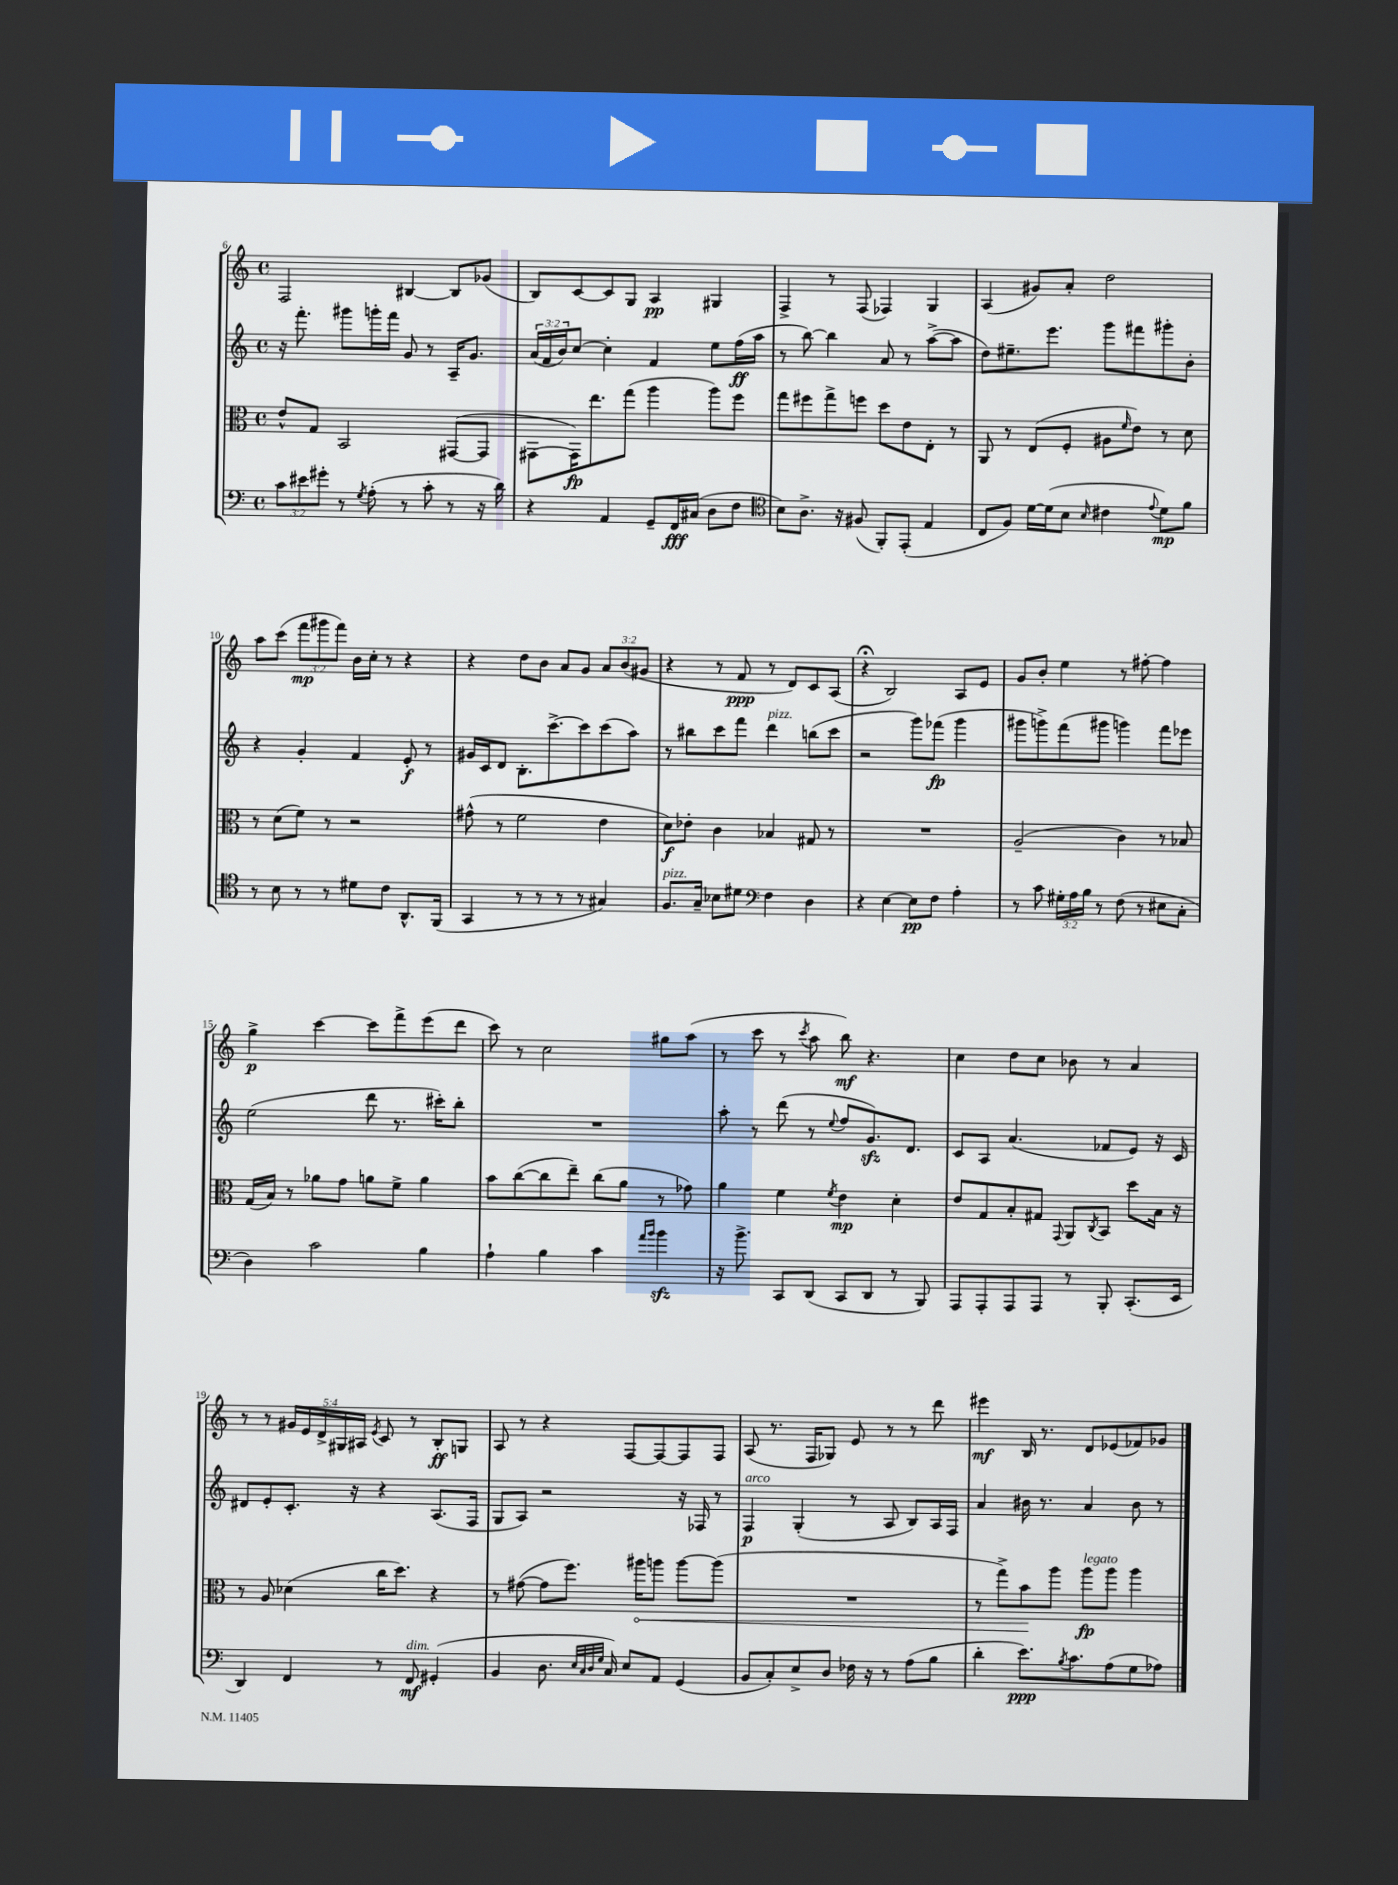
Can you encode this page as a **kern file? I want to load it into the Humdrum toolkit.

**kern	**dynam	**kern	**dynam	**kern	**dynam	**kern	**dynam
*part4	*part4	*part3	*part3	*part2	*part2	*part1	*part1
*staff4	*staff4	*staff3	*staff3	*staff2	*staff2	*staff1	*staff1
*clefF4	*	*clefC3	*	*clefG2	*	*clefG2	*
*k[]	*	*k[]	*	*k[]	*	*k[]	*
*M4/4	*	*M4/4	*	*M4/4	*	*M4/4	*
*met(c)	*	*met(c)	*	*met(c)	*	*met(c)	*
=6	=6	=6	=6	=6	=6	=6	=6
12c\L	.	8e^^/L	.	16r	.	2F/	.
.	.	.	.	8.fff'\	.	.	.
12e#X\	.	.	.	.	.	.	.
.	.	8G/J	.	.	.	.	.
12g#X'\J	.	.	.	.	.	.	.
8r	.	2BB/	.	8ggg#X\L	.	.	.
8qG/	.	.	.	.	.	.	.
(8A'\	.	.	.	16gggn'\L	.	.	.
.	.	.	.	16fff\JJ	.	.	.
8r	.	.	.	8g/	.	[4B#X/	.
8c'\	.	.	.	8r	.	.	.
8r	.	([8GG#X/L	.	16A~/KL	.	8B#/L]	.
.	.	.	.	8.g/J	.	.	.
16r	.	8GG#/J]	.	.	.	(8g-X/J	.
16d\)	.	.	.	.	.	.	.
=7	=7	=7	=7	=7	=7	=7	=7
4r	.	[8GG#X\L	.	(24a/LL	.	8B/L)	.
.	.	.	.	24f/	.	.	.
.	.	.	.	24b/J)	.	.	.
.	.	16GG#\K])	fp	[8cc/J	.	[8c/	.
.	.	8.ee\	.	.	.	.	.
4AA/	.	.	.	4cc'\]	.	8c/]	.
.	.	(8gg\J	.	.	.	8G/J	.
8GG~/L	.	4aa\	.	4f/	.	4A/	pp
16FF/L	fff	.	.	.	.	.	.
(16C#X/JJ	.	.	.	.	.	.	.
8D\L	.	8aa\L)	.	8ee\L	.	4G#X/	.
8F\J	.	8ff\J	.	(16ff\L	ff	.	.
.	.	.	.	16aa\JJ	.	.	.
=8	=8	=8	=8	=8	=8	=8	=8
*clefC4	*	*	*	*	*	*	*
8B\L)	.	8gg\L	.	8r	.	4F^/	.
8.A^\J	.	8ff#X\	.	[8bb\)	.	.	.
.	.	8gg^\	.	4bb\]	.	8r	.
16r	.	.	.	.	.	.	.
(8F#X/	.	8ffn\J	.	.	.	(8F/	.
8FF'/L)	.	8dd\L	.	8a/	.	4F-X/)	.
(8EE'/J	.	8e\	.	8r	.	.	.
4E/	.	8E'\J	.	([8aa^\L	.	4G/	.
.	.	8r	.	8aa\J]	.	.	.
=9	=9	=9	=9	=9	=9	=9	=9
8C/L	.	8AA/	.	8dd\L)	.	(4A/	.
8F/J)	.	8r	.	8.ee#X~\	.	.	.
[16d\LL	.	(8E/L	.	.	.	8g#X/L)	.
(16d\J]	.	.	.	8.eee\J	.	.	.
8B\J	.	8F'/J	.	.	.	8a'/J	.
16qqB/	.	.	.	.	.	.	.
4c#X\	.	8A#X\L	.	8ggg\L	.	2dd\	.
.	.	16qqf/	.	.	.	.	.
.	.	8e\J)	.	8fff#X\	.	.	.
8qqe/	.	.	.	.	.	.	.
8d\L)	mp	8r	.	8ggg#X'\	.	.	.
8f\J	.	8d\	.	8b'\J	.	.	.
!!LO:LB:g=z
=10	=10	=10	=10	=10	=10	=10	=10
8r	.	8r	.	4r	.	8aa\L	.
8B\	.	(8d\L	.	.	.	(8ccc\J	.
8r	.	8f\J)	.	4g'/	.	12fff\L	mp
.	.	.	.	.	.	12ggg#X\	.
8r	.	8r	.	.	.	.	.
.	.	.	.	.	.	12fff\J)	.
8d#X\L	.	2r	.	4f/	.	16b\LL	.
.	.	.	.	.	.	16cc'\JJ	.
8c\J	.	.	.	.	.	8r	.
8.AA^^/L	.	.	.	8e'/	f	4r	.
.	.	.	.	8r	.	.	.
(16FF/Jk	.	.	.	.	.	.	.
=11	=11	=11	=11	=11	=11	=11	=11
4GG/	.	(8g#X^^\	.	16g#X/LL	.	4r	.
.	.	.	.	16c/J	.	.	.
.	.	8r	.	8d/J	.	.	.
8r	.	2f\	.	8.B'\L	.	8dd\L	.
8r	.	.	.	.	.	8b\J	.
.	.	.	.	[8.ccc^\	.	.	.
8r	.	.	.	.	.	8a/L	.
8r	.	.	.	8ccc\]	.	8g/J	.
4G#X/)	.	4e\	.	(8ccc\	.	12a/L	.
.	.	.	.	.	.	(12b/	.
.	.	.	.	8aa\J)	.	.	.
.	.	.	.	.	.	12g#X/J	.
=12	=12	=12	=12	=12	=12	=12	=12
!LO:TX:a:i:t=pizz.	!	!	!	!	!	!	!
8.F/L	.	8d\L)	f	8r	.	4r	.
.	.	8e-X'\J	.	8bb#X\L	.	.	.
16G~/Jk	.	.	.	.	.	.	.
8B-X\L	.	4c\	.	8ccc\	.	8r	.
8d#X\J	.	.	.	8fff\J	.	8f/	ppp
*clefF4	*	*	*	*	*	*	*
!	!	!	!	!LO:TX:a:i:t=pizz.	!	!	!
4F\	.	4B-X/	.	4ddd\	.	8r	.
.	.	.	.	.	.	8d/L)	.
4D\	.	8G#X/	.	(8bbn\L	.	8c/	.
.	.	8r	.	8ccc\J	.	(8A/J	.
=13	=13	=13	=13	=13	=13	=13	=13
4r	.	1r	.	2r	.	4r;<	.
[4E\	.	.	.	.	.	2B/)	.
8E\L]	pp	.	.	8ggg\L)	.	.	.
8F\J	.	.	.	(8fff-X\J	fp	.	.
4A'\	.	.	.	4ggg\	.	8A/L	.
.	.	.	.	.	.	8e/J	.
=14	=14	=14	=14	=14	=14	=14	=14
8r	.	(2A~/	.	8ggg#X\L	.	8g/L	.
8c\	.	.	.	8gggn^\)	.	8b'/J	.
24G#X'\LL	.	.	.	(8fff\	.	4ee\	.
24A\	.	.	.	.	.	.	.
24B\JJ	.	.	.	.	.	.	.
8r	.	.	.	8ggg#X\J	.	.	.
(8F\	.	4c\)	.	4gggn\)	.	8r	.
8r	.	.	.	.	.	[8ff#X'\	.
8E#X\L	.	8r	.	8fff\L	.	4ff#\]	.
8C'\J	.	8B-X/	.	8eee-X\J	.	.	.
!!LO:LB:g=z
=15	=15	=15	=15	=15	=15	=15	=15
4D\)	.	(16G/LL	.	(2ee\	.	4gg^\	p
.	.	16B/JJ)	.	.	.	.	.
.	.	8r	.	.	.	.	.
2c\	.	8a-X\L	.	.	.	[4ccc\	.
.	.	8g\J	.	.	.	.	.
.	.	8an\L	.	8ddd\	.	8ccc\L]	.
.	.	8f^\J	.	8.r	.	8fff^\	.
4B\	.	4a\	.	.	.	(8eee\	.
.	.	.	.	16ccc#X'\KL)	.	.	.
.	.	.	.	8bb'\J	.	8ddd\J	.
=16	=16	=16	=16	=16	=16	=16	=16
4A`\	.	8b\L	.	1r	.	8ccc\)	.
.	.	([8cc\	.	.	.	8r	.
4B\	.	8cc\]	.	.	.	2cc\	.
.	.	8ee~\J)	.	.	.	.	.
4c\	.	(8cc\L	.	.	.	.	.
.	.	8a\J	.	.	.	.	.
16qqa/LL	.	.	.	.	.	.	.
16qqb/JJ	.	.	.	.	.	.	.
4bzz\	.	8r	.	.	.	8gg#X\L	.
.	.	8g-X\)	.	.	.	(8aa\J	.
=17	=17	=17	=17	=17	=17	=17	=17
16r	.	4a\	.	8aa'\	.	8r	.
8.b^\	.	.	.	.	.	.	.
.	.	.	.	8r	.	8ccc\	.
8CC/L	.	4f\	.	(8ddd\	.	8r	.
.	.	.	.	.	.	8qccc/	.
(8DD/J	.	.	.	8r	.	8aa\	.
.	.	8qf/	.	8qqee/	.	.	.
8CC/L	.	4e\	mp	8ff/L	.	8bb\)	mf
8DD/J	.	.	.	8.gzz/)	.	4.r	.
8r	.	4d'\	.	.	.	.	.
.	.	.	.	8.d/J	.	.	.
8BBB/)	.	.	.	.	.	.	.
=18	=18	=18	=18	=18	=18	=18	=18
8AAA/L	.	8e/L	.	8c/L	.	4cc\	.
8AAA'/	.	8G/	.	8A/J	.	.	.
8AAA/	.	8B'/	.	(4.a/	.	8dd\L	.
8AAA/J	.	8G#X/J	.	.	.	8cc\J	.
.	.	8qqGG/	.	.	.	.	.
8r	.	8AA/L	.	.	.	8b-X\	.
.	.	8qC/	.	.	.	.	.
8BBB'/	.	8BB/J	.	8f-X/L	.	8r	.
(8.CC'/L	.	8dd\L	.	8e/J)	.	4a/	.
.	.	16B\Jk	.	16r	.	.	.
16EE/Jk	.	16r	.	16c/	.	.	.
!!LO:LB:g=z
=19	=19	=19	=19	=19	=19	=19	=19
4DD/)	.	8r	.	8d#X/L	.	8r	.
.	.	8A/	.	8e'/	.	8r	.
4FF/	.	(4d-X\	.	8.c'/J	.	20g#X/LL	.
.	.	.	.	.	.	20e/	.
.	.	.	.	.	.	20d^/	.
.	.	.	.	.	.	20G#X/	.
.	.	.	.	16r	.	.	.
.	.	.	.	.	.	20A#X/JJ	.
.	.	.	.	.	.	8qe/	.
8r	.	16cc\KL	.	4r	.	8c/	.
.	.	8.dd\J)	.	.	.	.	.
!LO:TX:a:i:t=dim.	!	!	!	!	!	!	!
8FF/	mf	.	.	.	.	8r	.
(4GG#X'/	.	4r	.	(8.A/L	.	8B'/L	ff
.	.	.	.	.	.	8Gn/J	.
.	.	.	.	16F/Jk	.	.	.
=20	=20	=20	=20	=20	=20	=20	=20
4BB/	.	8r	.	8G/L	.	8A/	.
.	.	([8g#X\	.	8A/J)	.	8r	.
8.D\	.	8g#\L]	.	2r	.	4r	.
.	.	8.ff\J)	.	.	.	.	.
32qqE/LLL	.	.	.	.	.	.	.
32qqC/	.	.	.	.	.	.	.
32qqD/	.	.	.	.	.	.	.
32qqG/JJJ	.	.	.	.	.	.	.
16C/)	.	.	.	.	.	.	.
8E/L	.	.	.	.	.	[8F/L	.
!	!	!	!LO:HP:b	!	!	!	!
.	.	16aa#X\KL	<	.	.	.	.
8AA/J	.	8aan\J	.	.	.	8F/_	.
(4GG/	.	[8aa\L	.	16r	.	8F/]	.
.	.	.	.	16F-X/	.	.	.
.	.	(8aa\J]	.	8r	.	8F/J	.
=21	=21	=21	=21	=21	=21	=21	=21
!	!	!	!	!LO:TX:a:i:t=arco	!	!	!
8BB/L	.	1r	.	4F/	p	(8A/	.
8C'/)	.	.	.	.	.	8.r	.
8E^/	.	.	.	(4G'/	.	.	.
.	.	.	.	.	.	16F/KL	.
8D/J	.	.	.	.	.	8G-X/J)	.
16F-X\	.	.	.	8r	.	8e/	.
16r	.	.	.	.	.	.	.
8r	.	.	.	8A/	.	8r	.
(8A\L	.	.	.	8B/L)	.	8r	.
8B\J	.	.	.	16A/L	.	8ddd\	.
.	.	.	.	16F/JJ	.	.	.
=22	=22	=22	=22	=22	=22	=22	=22
4d'\	.	8r	.	4a/	.	4eee#X\	mf
.	.	8gg^\L)	.	.	.	.	.
8.e\L)	ppp	8b\	.	16b#X\	.	16B/	.
.	.	.	.	8.r	.	8.r	.
.	.	8aa\J	[	.	.	.	.
8qB/	.	.	.	.	.	.	.
8.c\	.	.	.	.	.	.	.
!	!	!LO:TX:a:i:t=legato	!	!	!	!	!
.	.	8aa\L	fp	4a/	.	8d/L	.
(8A\	.	8aa\J	.	.	.	(8e-X/	.
8G\	.	4aa\	.	8b#\	.	8f-X/)	.
8A-X\J)	.	.	.	8r	.	8g-X/J	.
==	==	==	==	==	==	==	==
*-	*-	*-	*-	*-	*-	*-	*-
